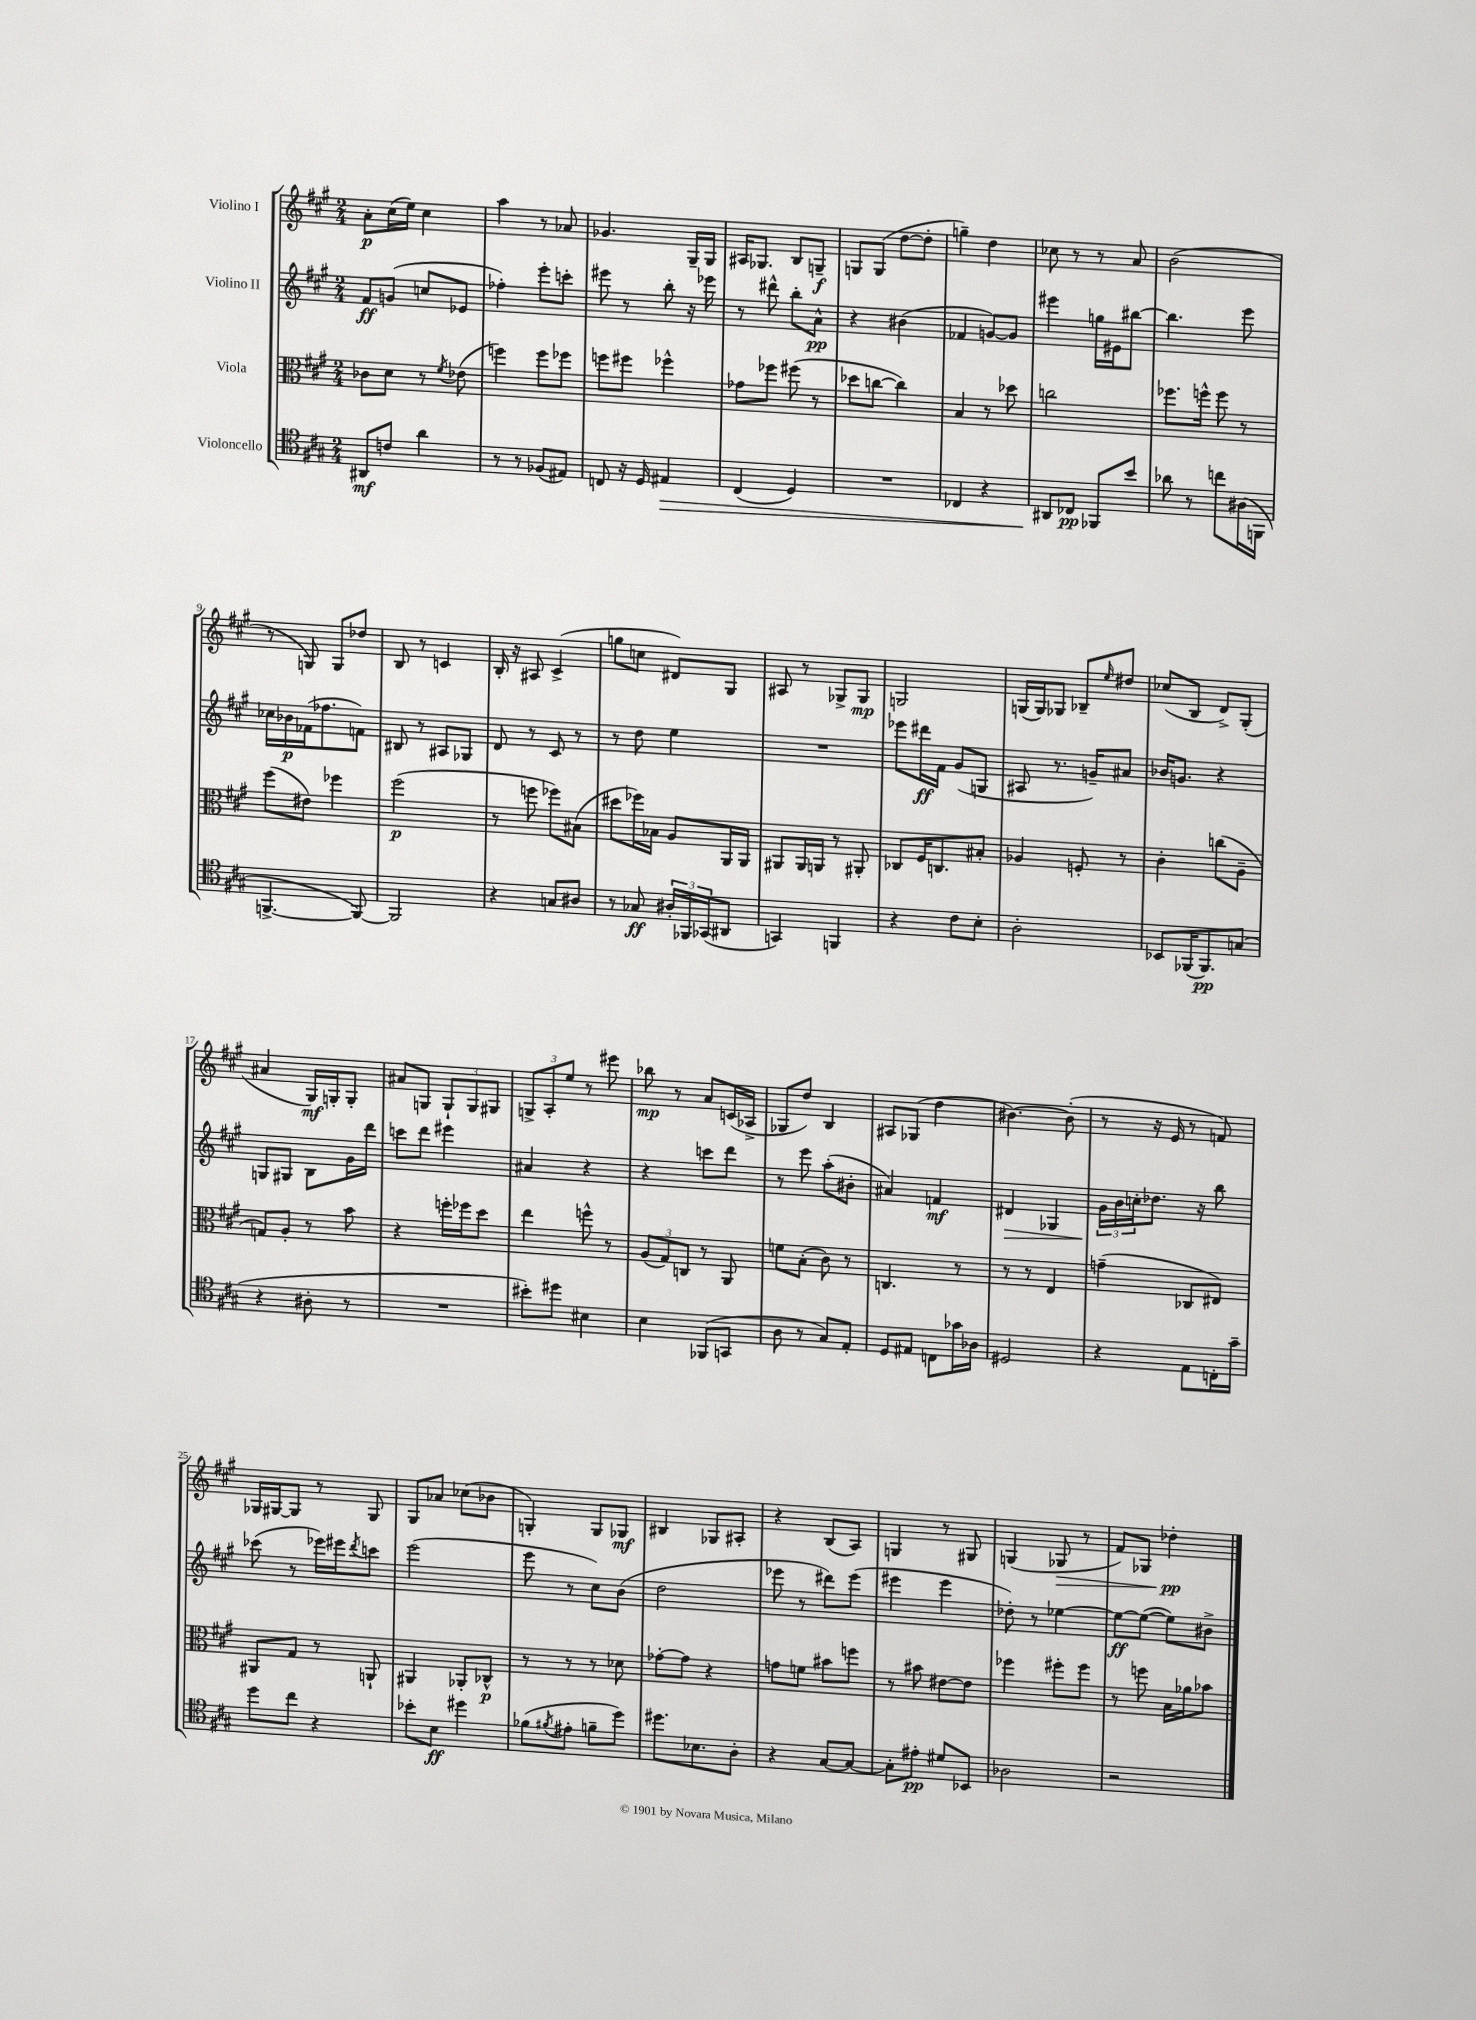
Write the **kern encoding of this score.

**kern	**dynam	**kern	**dynam	**kern	**dynam	**kern	**dynam
*part4	*part4	*part3	*part3	*part2	*part2	*part1	*part1
*staff4	*staff4	*staff3	*staff3	*staff2	*staff2	*staff1	*staff1
*I"Violoncello	*	*I"Viola	*	*I"Violino II	*	*I"Violino I	*
*clefC4	*	*clefC3	*	*clefG2	*	*clefG2	*
*k[f#c#g#]	*	*k[f#c#g#]	*	*k[f#c#g#]	*	*k[f#c#g#]	*
*M2/4	*	*M2/4	*	*M2/4	*	*M2/4	*
=1	=1	=1	=1	=1	=1	=1	=1
8AA#X/L	mf	8c-X\L	.	8f#/L	ff	8a'\L	p
8cn/J	.	8d\J	.	(8gn/J	.	(16cc#\L	.
.	.	.	.	.	.	16ee\JJ)	.
4a\	.	8r	.	8ccn/L	.	4cc#\	.
.	.	8qf#/	.	.	.	.	.
.	.	(8e-X\	.	8e-X/J	.	.	.
=2	=2	=2	=2	=2	=2	=2	=2
8r	.	4ffn\)	.	4ff-X'\)	.	4aa\	.
8r	.	.	.	.	.	.	.
(8F-X/L	.	8ff\L	.	8eee'\L	.	8r	.
8E#X/J)	.	8ff-X\J	.	8cccn'\J	.	8a-X/	.
=3	=3	=3	=3	=3	=3	=3	=3
8Cn/	.	8ffn\L	.	8eee#X\	.	4.g-X/	.
16r	.	8ff#X\J	.	8r	.	.	.
16D/	.	.	.	.	.	.	.
!	!LO:HP:b	!	!	!	!	!	!
4E#X/	>	4ff-X^^\	.	8bb'\	.	.	.
.	.	.	.	16r	.	16G#~/LL	.
.	.	.	.	16eee-X\	.	16G#/JJ	.
=4	=4	=4	=4	=4	=4	=4	=4
(4C#/	.	8g-X\L	.	8r	.	16A#X/KL	.
.	.	.	.	.	.	8.G-X/J	.
.	.	8ff-X\J	.	8ddd#X^^\	.	.	.
4D/)	.	(8ff#X\	.	8bb'\L	.	8B/L	.
.	.	8r	.	8a^^\J	pp	8Gn~/J	f
=5	=5	=5	=5	=5	=5	=5	=5
2r	.	8dd-X\L	.	4r	.	8Gn/L	.
.	.	[8ccn\J	.	.	.	(8G/J	.
.	.	4cc\])	.	(4b#X\	.	[8dd\L	.
.	.	.	.	.	.	8dd'\J]	.
=6	=6	=6	=6	=6	=6	=6	=6
4C-X/	.	4B/	.	4f-X/	.	4ggn~\)	.
4r	.	8r	.	[8gn/L)	.	4dd\	.
.	.	8dd-X\	.	8g/J]	.	.	.
=7	=7	=7	=7	=7	=7	=7	=7
8AA#X/L	.	2ccn\	.	4eee#X\	.	8cc-X\	.
8C-X/J	] pp	.	.	.	.	8r	.
8FF-X/L	.	.	.	16ggn\LL	.	8r	.
.	.	.	.	16e#X\J	.	.	.
8b/J	.	.	.	[8bb#X\J	.	8a/	.
=8	=8	=8	=8	=8	=8	=8	=8
8a-X\	.	8.ff-X\L	.	4.bb#\]	.	(2b\	.
8r	.	.	.	.	.	.	.
.	.	16ffn^^\Jk	.	.	.	.	.
8ccn\L	.	8ff\	.	.	.	.	.
(16A#X\L	.	8r	.	8eee\	.	.	.
16FFn\JJ	.	.	.	.	.	.	.
!!LO:LB:g=z
=9	=9	=9	=9	=9	=9	=9	=9
[4.FFn^/	.	(8ff#\L	.	16cc-X\LL	.	8r	.
.	.	.	.	16b-X\	p	.	.
.	.	8e#X\J)	.	(16f-X\J	.	8Gn/)	.
.	.	.	.	8.ff-X\	.	.	.
.	.	4ff-X\	.	.	.	8G/L	.
8FF/_)	.	.	.	8fn\J)	.	8dd-X/J	.
=10	=10	=10	=10	=10	=10	=10	=10
2FF/]	.	(2ff#\	p	8B#X/	.	8B/	.
.	.	.	.	8r	.	8r	.
.	.	.	.	8A#X/L	.	4cn/	.
.	.	.	.	8G-X/J	.	.	.
=11	=11	=11	=11	=11	=11	=11	=11
4r	.	8r	.	8d/	.	16B'/	.
.	.	.	.	.	.	16r	.
.	.	8ffn\	.	8r	.	8A#X/	.
8Gn/L	.	8ff-X\L)	.	8c#/	.	(4c#^/	.
8A#X/J	.	(8B#X\J	.	8r	.	.	.
=12	=12	=12	=12	=12	=12	=12	=12
8r	.	8dd#X\L	.	8r	.	8ggn\L	.
8G-X/	ff	16ff-X\L)	.	8dd\	.	8ccn\J	.
.	.	16B-X\JJ	.	.	.	.	.
24A#X'/LL	.	8A/L	.	4ee\	.	8d#X/L)	.
24FF-X/	.	.	.	.	.	.	.
(24GG-X/J	.	.	.	.	.	.	.
8AA#X/J	.	16AA/L	.	.	.	8G#/J	.
.	.	16AA/JJ	.	.	.	.	.
=13	=13	=13	=13	=13	=13	=13	=13
4GGn/)	.	8AA#X/L	.	2r	.	8A#X/	.
.	.	16AA#/L	.	.	.	8r	.
.	.	16AAn/JJ	.	.	.	.	.
4FFn/	.	8r	.	.	.	8G-X^/L	.
.	.	8AA#X'/	.	.	.	8G-/J	mp
=14	=14	=14	=14	=14	=14	=14	=14
4r	.	8C-X/L	.	8eee-X\L	.	2Gn/	.
.	.	16F#/K	.	16ddd#X\L	ff	.	.
.	.	8.Cn/	.	16f#\JJ	.	.	.
8c#\L	.	.	.	(8g#/L	.	.	.
8B'\J	.	8B#X'/J	.	8Gn/J	.	.	.
=15	=15	=15	=15	=15	=15	=15	=15
2A'\	.	4A-X/	.	8A#X/	.	(16Gn/LL	.
.	.	.	.	.	.	16G/J)	.
.	.	.	.	8.r	.	8G-X/J	.
.	.	8Fn'/	.	.	.	8B-X~/L	.
.	.	.	.	16gn~/KL)	.	.	.
.	.	.	.	.	.	16qqee/	.
.	.	8r	.	8a#X/J	.	8dd#X/J	.
=16	=16	=16	=16	=16	=16	=16	=16
8BB-X/L	.	4c#'\	.	16b-X/KL	.	(8cc-X/L	.
.	.	.	.	8.gn/J	.	.	.
(16FF-X/K	.	.	.	.	.	8B/J	.
8.FF-/)	pp	.	.	.	.	.	.
.	.	(8ccn\L	.	4r	.	8d^/L)	.
(8Gn/J	.	8A~\J	.	.	.	(8G#'/J	.
!!LO:LB:g=z
=17	=17	=17	=17	=17	=17	=17	=17
4r	.	8Gn/L)	.	8Gn/L	.	4a#X/	.
.	.	8A'/J	.	8G#X/J	.	.	.
8A#X'\	.	8r	.	8B\L	.	16G#/LL)	mf
.	.	.	.	.	.	16Gn'/J	.
8r	.	8b\	.	16g#\L	.	8G'/J	.
.	.	.	.	16ddd\JJ	.	.	.
=18	=18	=18	=18	=18	=18	=18	=18
2r	.	4r	.	8cccn\L	.	8a#X/L	.
.	.	.	.	8ddd\J	.	8Gn/J	.
.	.	16ffn'\LL	.	4eee#X\	.	12G`/L	.
.	.	16ff-X\J	.	.	.	.	.
.	.	.	.	.	.	12G/	.
.	.	8dd\J	.	.	.	.	.
.	.	.	.	.	.	12G#X/J	.
=19	=19	=19	=19	=19	=19	=19	=19
8b#X'\L)	.	4ee\	.	4a#X/	.	12Gn^/L	.
.	.	.	.	.	.	12A'/	.
8dd#X\J	.	.	.	.	.	.	.
.	.	.	.	.	.	12ee/J	.
4B#X\	.	8ffn^^\	.	4r	.	8r	.
.	.	8r	.	.	.	8eee#X\	.
=20	=20	=20	=20	=20	=20	=20	=20
4B\	.	(12A/L	.	4r	.	8bb-X\	mp
.	.	12G#/)	.	.	.	.	.
.	.	.	.	.	.	8r	.
.	.	12Cn/J	.	.	.	.	.
(8FF-X/L	.	8r	.	8cccn\L	.	8a/L	.
8GGn/J	.	8AA/	.	8ddd\J	.	(16cn/L	.
.	.	.	.	.	.	16A-X^/JJ	.
=21	=21	=21	=21	=21	=21	=21	=21
8A\	.	8fn\L	.	8r	.	8G-X/L	.
8r	.	(8B'\J	.	8eee\	.	8dd/J)	.
8G#/L)	.	8c#\)	.	(8aa'\L	.	4B/	.
8E'/J	.	8r	.	8b#X'\J	.	.	.
=22	=22	=22	=22	=22	=22	=22	=22
8D/L	.	4.Cn/	.	4a#X/)	.	8A#X/L	.
8E#X/J	.	.	.	.	.	(8G-X/J	.
8Cn\L	.	.	.	4fn/	mf	4dd\	.
16g-X\L	.	8r	.	.	.	.	.
16A-X\JJ	.	.	.	.	.	.	.
=23	=23	=23	=23	=23	=23	=23	=23
!	!	!	!	!	!LO:HP:b	!	!
2D#X/	.	8r	.	4d#X/	>	[4.b#X\)	.
.	.	8r	.	.	.	.	.
.	.	4E/	.	4G-X/	.	.	.
.	.	.	.	.	.	(8b#'\]	.
=24	=24	=24	=24	=24	=24	=24	=24
4r	.	(4gn~\	.	24g#\LL	.	8r	.
.	.	.	.	24b\	]	.	.
.	.	.	.	24ccn'\J	.	.	.
.	.	.	.	8.dd-X\J	.	16r	.
.	.	.	.	.	.	16e/	.
8E\L	.	8C-X/L	.	.	.	8r	.
.	.	.	.	16r	.	.	.
16Cn'\L	.	8E#X/J)	.	8bb\	.	8fn/)	.
16g#~\JJ	.	.	.	.	.	.	.
!!LO:LB:g=z
=25	=25	=25	=25	=25	=25	=25	=25
8dd\L	.	8AA#X/L	.	(8ccc-X\	.	16G-X/LL	.
.	.	.	.	.	.	[16G#X/J	.
8cc#\J	.	8G#/J	.	8r	.	8G#/J]	.
4r	.	8r	.	16eee-X\LL)	.	8r	.
.	.	.	.	16eee#X\J	.	.	.
.	.	.	.	8qddd/	.	.	.
.	.	8AAn`/	.	8cccn\J	.	8G#/	.
=26	=26	=26	=26	=26	=26	=26	=26
8b-X'\L	.	4AA#X/	.	(2eee\	.	8G#/L	.
8B\J	ff	.	.	.	.	8a-X/J	.
4dd#X\	.	8AA-X'/L	.	.	.	(8cc-X\L	.
.	.	8C-X^^/J	p	.	.	8b-X\J	.
=27	=27	=27	=27	=27	=27	=27	=27
(8f-X\L	.	8r	.	8eee\	.	4Gn'/)	.
8qf#X/	.	.	.	.	.	.	.
8e#X'\J	.	8r	.	8r	.	.	.
8fn~\L	.	8r	.	8cc#\L)	.	8G/L	.
8dd\J)	.	8d-X\	.	(8b\J	.	8G-X/J	mf
=28	=28	=28	=28	=28	=28	=28	=28
8.dd#X\L	.	[8g-X'\L	.	2dd\	.	4B#X/	.
.	.	8g-\J]	.	.	.	.	.
8.B-X\	.	.	.	.	.	.	.
.	.	4r	.	.	.	8G-X/L	.
8A'\J	.	.	.	.	.	8A#X'/J	.
=29	=29	=29	=29	=29	=29	=29	=29
4r	.	8gn\L	.	8eee-X\	.	4r	.
.	.	8fn\J	.	8r	.	.	.
[8G#/L	.	8b#X\L	.	8ddd#X\L)	.	(8B/L	.
8G#/J_	.	8ffn\J	.	(8eee-\J	.	8A/J)	.
=30	=30	=30	=30	=30	=30	=30	=30
8G#'\L]	.	8r	.	4eee#X\	.	4Gn/	.
8e#X'\J	pp	8b#X\	.	.	.	.	.
8d#X/L	.	[8e#X\L	.	4eee#\	.	8r	.
8BB-X/J	.	8e#\J]	.	.	.	8G#X/	.
=31	=31	=31	=31	=31	=31	=31	=31
2A-X\	.	4ff-X\	.	8dd-X'\)	.	(4Gn/	.
.	.	.	.	8r	.	.	.
!	!	!	!	!	!	!	!LO:HP:b
.	.	8ff#X'\L	.	[4ee-X\	.	8G-X/	>
.	.	8ff#\J	.	.	.	8r	.
=32	=32	=32	=32	=32	=32	=32	=32
2r	.	8r	.	8ee-\L_	ff	8f#/L)	.
.	.	8ffn\	.	(8ee-\J_	.	8G-X/J	.
.	.	16B\LL	.	8ee-\L])	.	4dd-X'\	pp
.	.	16a-X\J	.	.	.	.	.
.	.	8b-X\J	.	8b#X^\J	.	.	.
.	.	.	.	.	.	.	]
==	==	==	==	==	==	==	==
*-	*-	*-	*-	*-	*-	*-	*-
